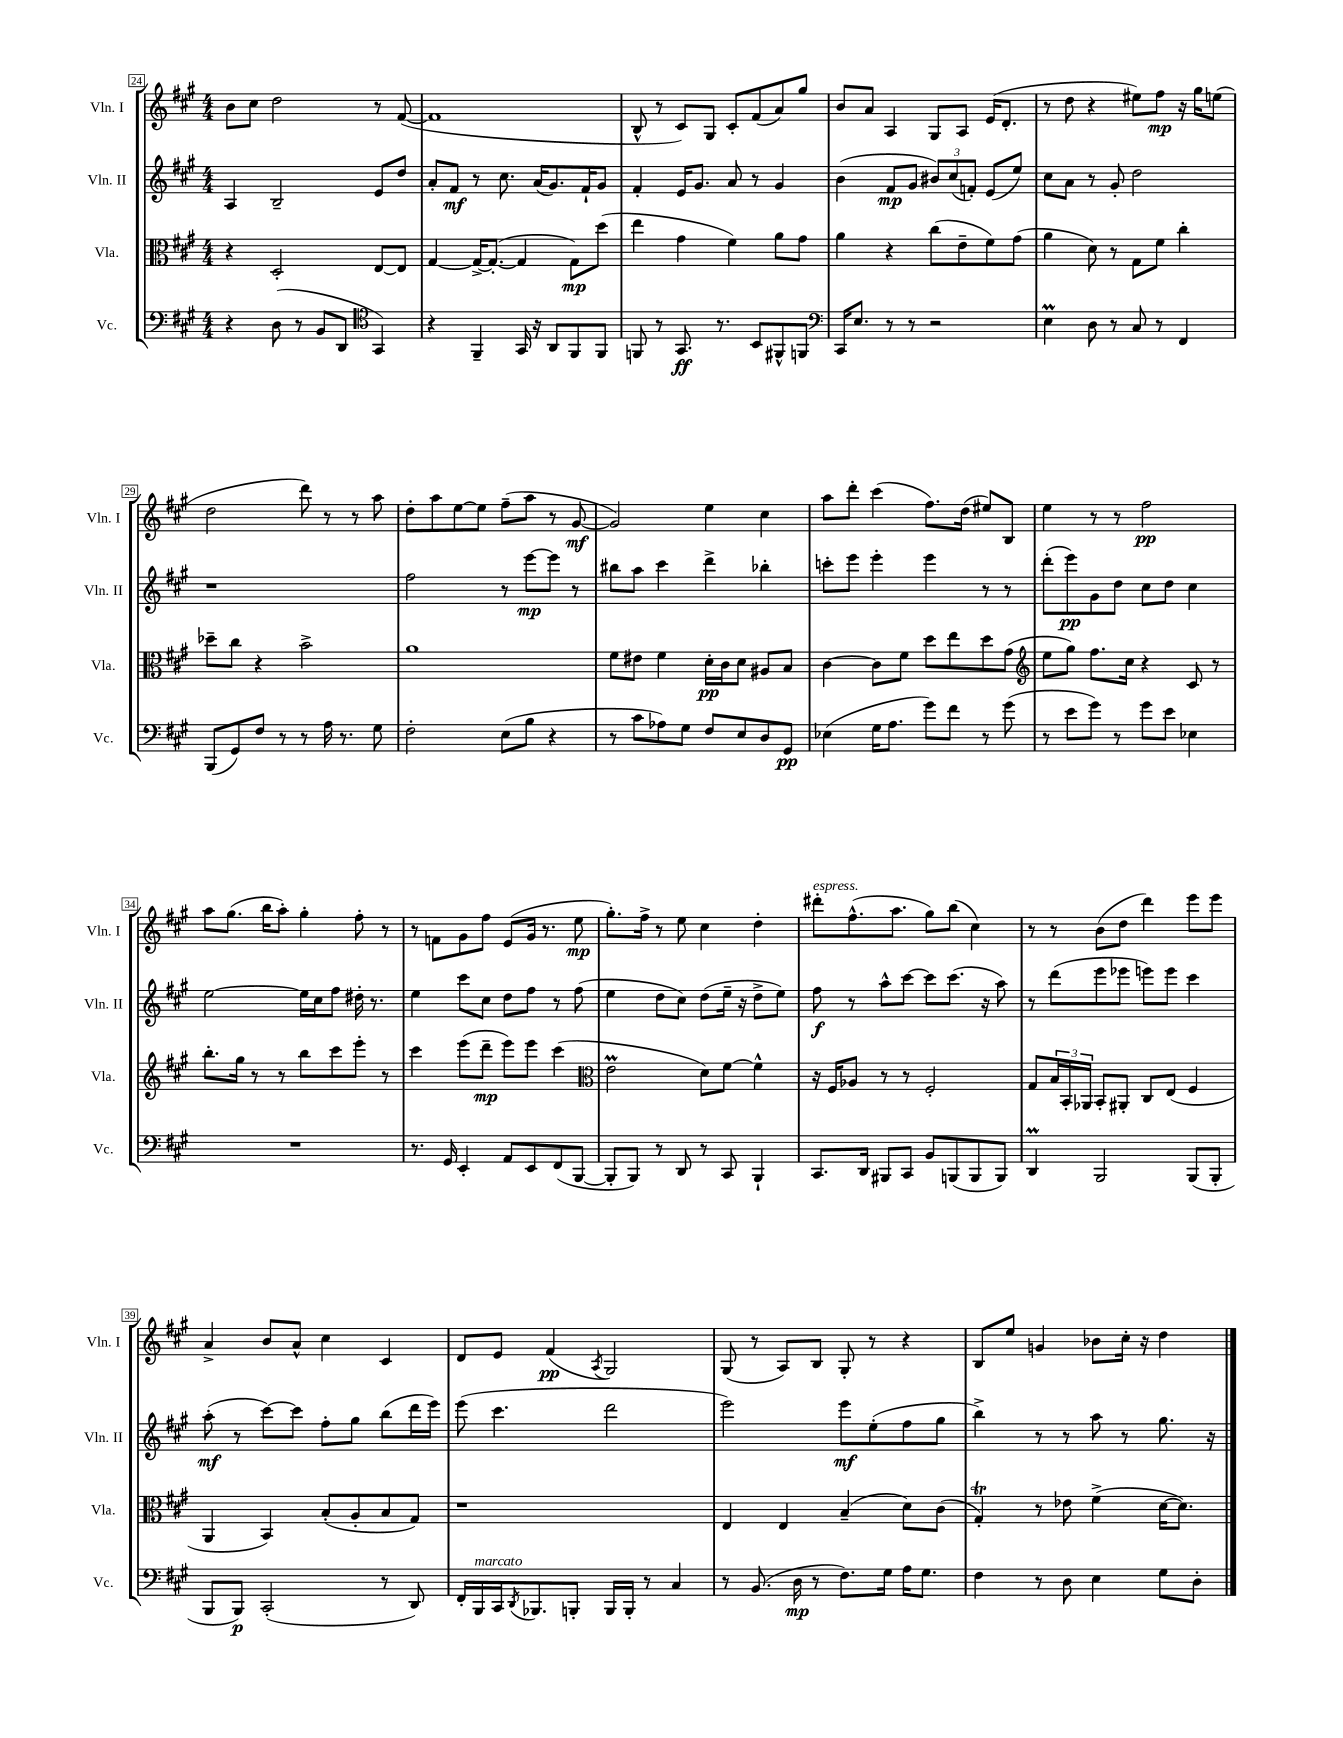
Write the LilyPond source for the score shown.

<<
\new StaffGroup <<
\new Staff = "s0" \with { instrumentName = "Vln. I" shortInstrumentName = "Vln. I" } {
    \clef treble \key a \major \numericTimeSignature \time 4/4
    b'8 cis''8 d''2 r8 fis'8~( |
    fis'1 |
    b8-^ r8 cis'8) gis8 cis'8-. fis'8( a'8) gis''8 |
    b'8 a'8 a4 gis8 a8 e'16( d'8.-. |
    r8 d''8 r4 eis''8) fis''8\mp r16 gis''16 e''8( |
    d''2 d'''8) r8 r8 a''8 |
    d''8-. a''8 e''8~ e''8 fis''8--( a''8 r8 gis'8~\mf |
    gis'2) e''4 cis''4 |
    a''8 d'''8-. cis'''4( fis''8.) d''16( eis''8) b8 |
    e''4 r8 r8 fis''2\pp |
    a''8 gis''8.( b''16 a''8-.) gis''4-. fis''8-. r8 |
    r8 f'8 gis'8 fis''8 e'8( gis'16 r8. e''8\mp |
    gis''8.-.) fis''16-> r8 e''8 cis''4 d''4-. |
    dis'''8-.^\markup { \italic "espress." } fis''8.-^( a''8. gis''8) b''8( cis''4) |
    r8 r8 b'8( d''8 d'''4) e'''8 e'''8 |
    a'4-> b'8 a'8-^ cis''4 cis'4 |
    d'8 e'8 fis'4\pp( \acciaccatura { a8 } gis2) |
    gis8( r8 a8) b8 gis8-. r8 r4 |
    b8 e''8 g'4 bes'8 cis''16-. r16 d''4 \bar "|." |
}
\new Staff = "s1" \with { instrumentName = "Vln. II" shortInstrumentName = "Vln. II" } {
    \clef treble \key a \major \numericTimeSignature \time 4/4
    a4 b2-- e'8 d''8 |
    a'8-. fis'8\mf r8 cis''8. a'16( gis'8.) fis'16-! gis'8 |
    fis'4-. e'16 gis'8. a'8 r8 gis'4 |
    b'4( fis'8\mp gis'8 \tuplet 3/2 { bis'8) cis''8( f'8-.) } e'8( e''8) |
    cis''8 a'8 r8 gis'8-. d''2 |
    r1 |
    fis''2 r8 e'''8~\mp e'''8 r8 |
    bis''8 a''8 cis'''4 d'''4-> bes''4-. |
    c'''8-. e'''8 e'''4-. e'''4 r8 r8 |
    d'''8-.( e'''8\pp) gis'8 d''8 cis''8 d''8 cis''4 |
    e''2~ e''16 cis''16 fis''8 dis''16-. r8. |
    e''4 cis'''8 cis''8 d''8 fis''8 r8 fis''8( |
    e''4 d''8 cis''8) d''8( e''16-- r16 d''8-> e''8) |
    fis''8\f r8 a''8-^ cis'''8~ cis'''8 cis'''8.( r16 a''8) |
    r8 d'''8( e'''8 ees'''8 e'''8) e'''8 cis'''4 |
    a''8-.\mf( r8 cis'''8~) cis'''8 fis''8-. gis''8 b''8( d'''16 e'''16) |
    e'''8( cis'''4. d'''2 |
    e'''2) e'''8\mf e''8-.( fis''8 gis''8 |
    b''4->) r8 r8 a''8 r8 gis''8. r16 \bar "|." |
}
\new Staff = "s2" \with { instrumentName = "Vla." shortInstrumentName = "Vla." } {
    \clef alto \key a \major \numericTimeSignature \time 4/4
    r4 d2-. e8~ e8 |
    gis4~ gis16~-> gis8.~-.( gis4 gis8\mp) d''8( |
    e''4 gis'4 fis'4) a'8 gis'8 |
    a'4 r4 cis''8( e'8-- fis'8) gis'8( |
    a'4 d'8) r8 gis8 fis'8 cis''4-. |
    des''8-- cis''8 r4 b'2-> |
    a'1 |
    fis'8 eis'8 fis'4 d'16-.\pp cis'16 d'8 ais8 b8 |
    cis'4~ cis'8 fis'8 d''8 e''8 d''8 gis'8( |
    \clef treble e''8 gis''8) fis''8. cis''16 r4 cis'8 r8 |
    b''8.-. gis''16 r8 r8 b''8 cis'''8 e'''8-. r8 |
    cis'''4 e'''8( d'''8--\mp e'''8) e'''8 cis'''4( |
    \clef alto e'2\prall d'8) fis'8~ fis'4-^ |
    r16 fis16 aes8 r8 r8 fis2-. |
    gis8 \tuplet 3/2 { b16 b,16-. aes,16 } b,8-. ais,8-. cis8 e8( fis4 |
    a,4 b,4) b8-.( a8-. b8 gis8) |
    r1 |
    e4 e4 b4--( d'8) cis'8( |
    gis4-.\trill) r8 ees'8 fis'4->( d'16~ d'8.) \bar "|." |
}
\new Staff = "s3" \with { instrumentName = "Vc." shortInstrumentName = "Vc." } {
    \clef bass \key a \major \numericTimeSignature \time 4/4
    r4 d8( r8 b,8 d,8 \clef tenor gis,4) |
    r4 fis,4-- gis,16 r16 a,8 fis,8 fis,8 |
    f,8 r8 gis,8.\ff r8. b,8 fis,8-^ f,8 |
    \clef bass cis,16 e8. r8 r8 r2 |
    e4\prall d8 r8 cis8 r8 fis,4 |
    b,,8( gis,8) fis8 r8 r8 a16 r8. gis8 |
    fis2-. e8( b8 r4 |
    r8 cis'8 aes8) gis8 fis8 e8 d8 gis,8\pp |
    ees4( gis16 a8. gis'8) fis'8 r8 gis'8( |
    r8 e'8 gis'8) r8 gis'8 e'8 ees4 |
    R1 |
    r8. gis,16 e,4-. a,8 e,8 fis,8( b,,8~ |
    b,,8-. b,,8) r8 d,8 r8 cis,8 b,,4-! |
    cis,8. d,16 bis,,8 cis,8 b,8 b,,8( b,,8 b,,8) |
    d,4\prall b,,2 b,,8( b,,8-. |
    b,,8 b,,8\p) cis,2-.( r8 d,8) |
    fis,16-. b,,16^\markup { \italic "marcato" } cis,16 \acciaccatura { d,8 } bes,,8. b,,8-. b,,16 b,,16-. r8 cis4 |
    r8 b,8.( d16\mp r8 fis8.) gis16 a16 gis8. |
    fis4 r8 d8 e4 gis8 d8-. \bar "|." |
}
>>
>>
\layout { \context { \Score currentBarNumber = #24 \override BarNumber.stencil = #(make-stencil-boxer 0.1 0.3 ly:text-interface::print) } }
